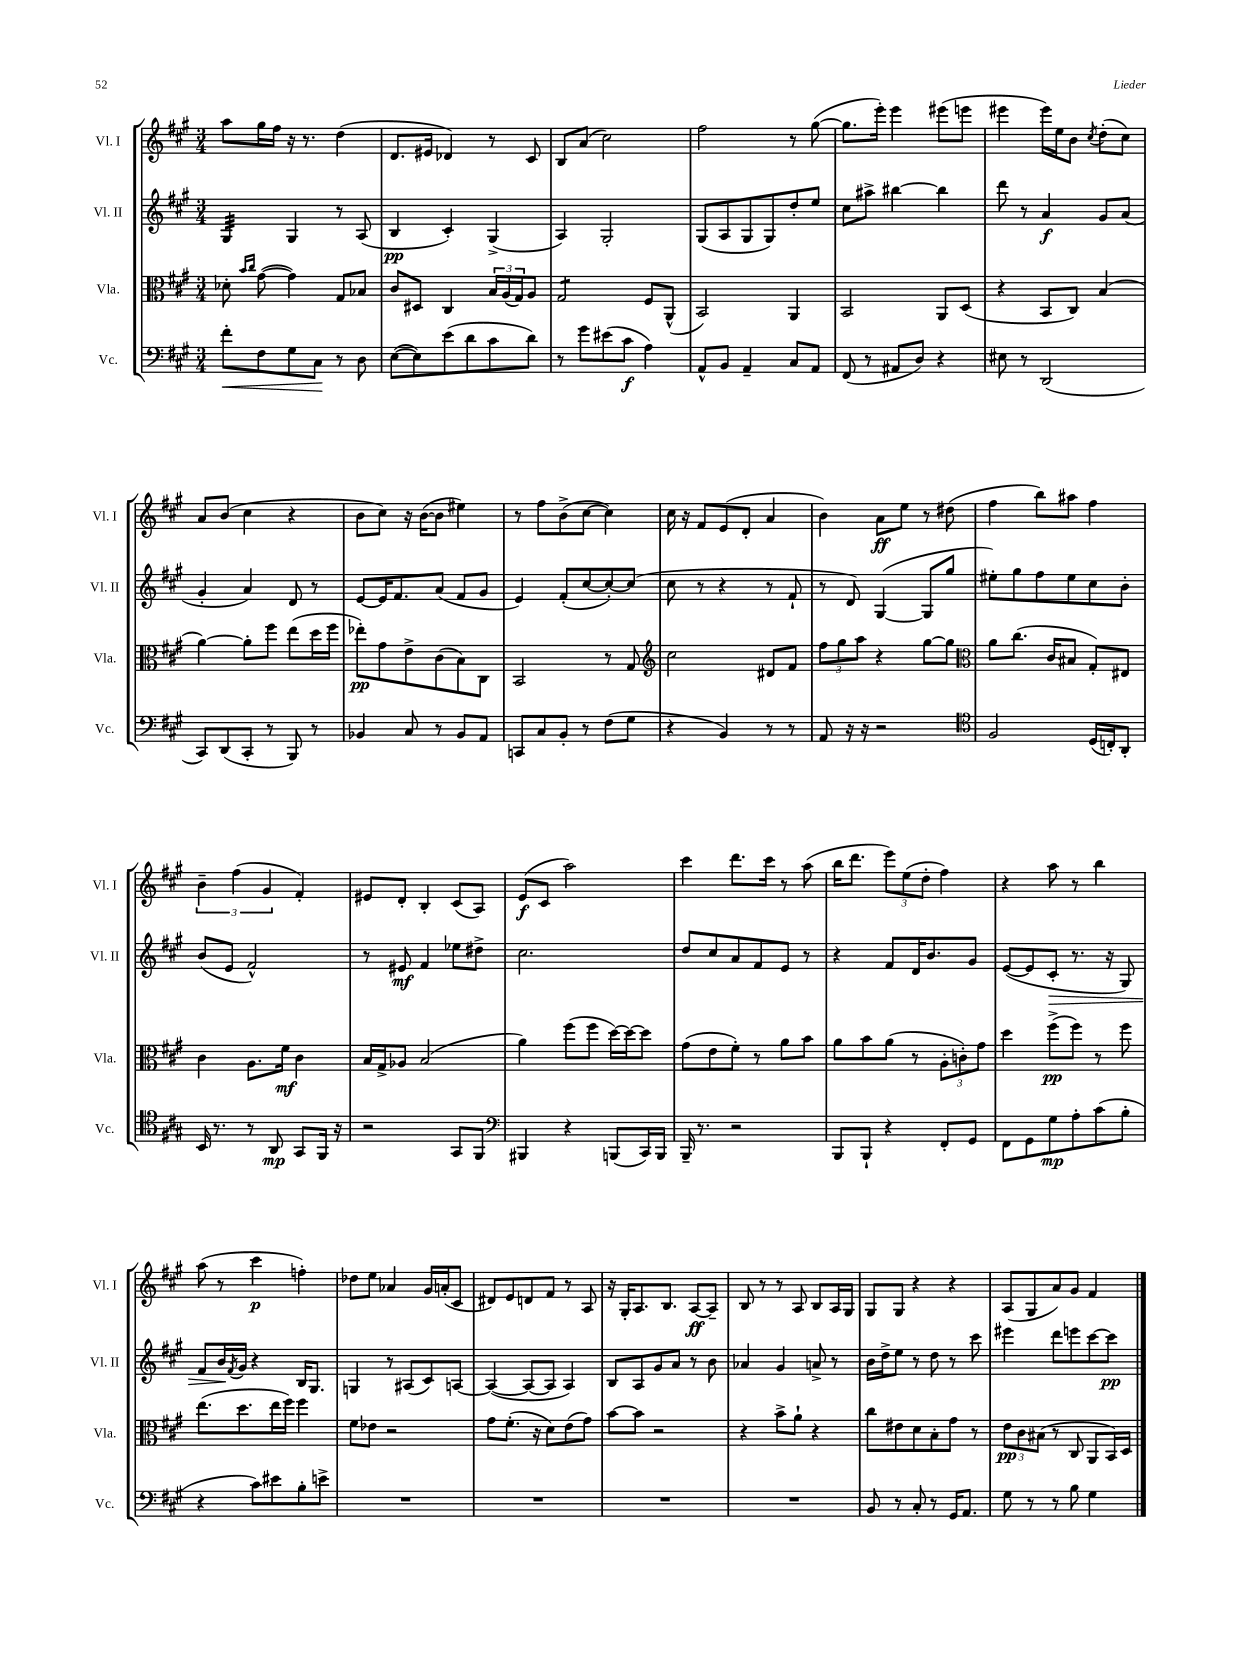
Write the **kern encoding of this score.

**kern	**kern	**kern	**kern
*staff4	*staff3	*staff2	*staff1
*clefF4	*clefC3	*clefG2	*clefG2
*k[f#c#g#]	*k[f#c#g#]	*k[f#c#g#]	*k[f#c#g#]
*M3/4	*M3/4	*M3/4	*M3/4
8f#'\L	8d-'\	4G#/	8aa\L
.	16qqb/LL	.	.
.	16qqcc#/JJ	.	.
8F#\	([8g#\	.	16gg#\L
.	.	.	16ff#\JJ
8G#\	4g#\])	4G#/	16r
.	.	.	8.r
8C#\J	.	.	.
8r	8G#/L	8r	(4dd\
8D\	8B-/J	(8A/	.
=	=	=	=
([8E\L	8c#/L	4B/	8.d/L
8E\])	8D#/J	.	.
.	.	.	16e#/Jk
(8e\	4C#/	4c#'/)	4d-/)
8d\	.	.	.
8c#\	24B/LL	(4G#^/	8r
.	(24A/	.	.
.	24G#/J)	.	.
8d\J)	8A/J	.	8c#/
=	=	=	=
8r	2G#/	4A/)	8B/L
8g#\L	.	.	(8a/J
(8e#\	.	2G#'/	2cc#\)
8c#\J	.	.	.
4A\)	8F#/L	.	.
.	(8AA^^/J	.	.
=	=	=	=
8AA^^/L	2BB/)	(8G#/L	2ff#\
8BB/J	.	8A/	.
4AA~/	.	8G#/	.
.	.	8G#/)	.
8C#/L	4AA/	8dd'/	8r
8AA/J	.	8ee/J	([8gg#\
=	=	=	=
(8FF#/	2BB/	8cc#\L	8.gg#\]L
8r	.	8aa#^\J	.
.	.	.	16eee'\Jk)
8AA#/L	.	[4bb#\	4eee\
8D/J)	.	.	.
4r	8AA/L	4bb#\]	(8eee#\L
.	(8D/J	.	8eee\J
=	=	=	=
8E#\	4r	8ddd\	4eee#\
8r	.	8r	.
(2DD/	8BB/L	4a/	16eee#\LL)
.	.	.	16ee\J
.	8C#/J)	.	8b\J
.	.	.	8qcc#/
.	(4B/	8g#/L	(8dd'\L
.	.	(8a/J	8cc#\J)
=	=	=	=
8CC#/L)	[4a\)	4g#'/	8a/L
(8DD/	.	.	(8b/J
8CC#'/J	8a'\]L	4a/)	4cc#\
8r	8ff#\J	.	.
8BBB/)	(8ee\L	8d/	4r
8r	16dd\L	8r	.
.	16ff#\JJ	.	.
=	=	=	=
4BB-/	8ee-'\L)	[8e/L	8b\L
.	8g#\	16e/]K	8cc#\J)
.	.	8.f#/	.
8C#/	8e^\	.	16r
.	.	.	([16b\LK
8r	(8c#\	(8a/J	8b\]J
8BB-/L	8B\)	8f#/L	4ee#\)
8AA/J	8C#\J	8g#/J	.
=	=	=	=
8CC/L	2BB/	4e/)	8r
8C#/	.	.	8ff#\L
8BB'/J	.	(8f#'/L	(8b^\
8r	.	[8cc#/	[8cc#\J
(8F#\L	8r	8cc#'/_)	4cc#\])
8G#\J	8G#/	(8cc#/]J	.
=	=	=	=
*	*clefG2	*	*
4r	2cc#\	8cc#\	16cc#\
.	.	.	16r
.	.	8r	8f#/L
4BB/)	.	4r	(8e/
.	.	.	8d'/J
8r	8d#/L	8r	4a/
8r	8f#/J	8f#`/	.
=	=	=	=
8AA/	12ff#\L	8r	4b\)
.	12gg#\	.	.
16r	.	8d/)	.
.	12aa\J	.	.
16r	.	.	.
2r	4r	([4G#/	8a\L
.	.	.	8ee\J
.	[8gg#\L	8G#/]L	8r
.	8gg#\]J	8gg#/J	(8dd#\
=	=	=	=
*clefC4	*clefC3	*	*
2F#/	8a\L	8ee#'\L)	4ff#\
.	(8.cc#\J	8gg#\	.
.	.	8ff#\	8bb\L)
.	16c#/LK	.	.
.	8B#/J	8ee#\	8aa#\J
(16D/LL	8G#'/L)	8cc#\	4ff#\
16C'/J)	.	.	.
8AA'/J	8E#/J	8b'\J	.
=	=	=	=
16BB/	4c#\	(8b/L	6b~\
8.r	.	.	.
.	.	8e/J	.
.	.	.	(6ff#\
8r	8.A\L	2f#^^/)	.
.	.	.	6g#/
8AA/	.	.	.
.	16f#\Jk	.	.
8GG#/L	4c#\	.	4f#'/)
16FF#/Jk	.	.	.
16r	.	.	.
=	=	=	=
2r	16B/LL	8r	8e#/L
.	16G#^/J	.	.
.	8A-/J	8e#/	8d'/J
.	(2B/	4f#/	4B'/
8GG#/L	.	8ee-\L	(8c#/L
8FF#/J	.	8dd#^\J	8A/J)
=	=	=	=
*clefF4	*	*	*
4BBB#/	4a\)	2.cc#\	(8e/L
.	.	.	8c#/J
4r	(8ff#\L	.	2aa\)
.	8ff#\J	.	.
(8BBB/L	[16dd\LL)	.	.
.	16dd\_J	.	.
16CC#/L)	8dd\]J	.	.
16BBB/JJ	.	.	.
=	=	=	=
16BBB~/	(8g#\L	8dd/L	4ccc#\
8.r	.	.	.
.	8e\	8cc#/	.
2r	8f#'\J)	8a/	8.ddd\L
.	8r	8f#/	.
.	.	.	16ccc#\Jk
.	8a\L	8e/J	8r
.	8b\J	8r	(8aa\
=	=	=	=
8BBB/L	8a\L	4r	16bb\LK
.	.	.	8.ddd\J
8BBB`/J	8b\	.	.
4r	(8a\J	8f#/L	12eee\L)
.	.	.	(12ee\
.	8r	16d/K	.
.	.	.	12dd'\J
.	.	8.b/	.
8FF#'/L	12A'\L	.	4ff#\)
.	12c'\)	.	.
8GG#/J	.	8g#/J	.
.	12g#\J	.	.
=	=	=	=
8FF#\L	4dd\	([8e/L	4r
8GG#\	.	8e/]	.
8G#\	(8ff#^\L	8c#'/J	8aa\
8A'\	8ff#\J)	8.r	8r
(8c#\	8r	.	4bb\
.	.	16r	.
8B'\J	8ff#\	8G#/)	.
=	=	=	=
4r	(8.ee\L	8f#/L	(8aa\
.	.	16b/L	8r
.	.	8qf#/	.
.	8.dd\	16g#/JJ	.
8c#\L)	.	4r	4ccc#\
8e#\	16ee\L	.	.
.	16ff#\JJ)	.	.
8B'\	4ff#\	16B/LK	4ff'\)
.	.	8.G#/J	.
8e^\J	.	.	.
=	=	=	=
2.r	8f#\L	4G/	8dd-\L
.	8e-\J	.	8ee\J
.	2r	8r	4a-/
.	.	(8A#/L	.
.	.	8c#/)	16g#/LL
.	.	.	(16a'/J
.	.	[8A/J	8c#/J
=	=	=	=
2.r	8g#\L	(4A/_	8d#/L)
.	(8.f#'\J	.	8e/
.	.	8A/_L	8d/
.	16r	.	.
.	8d\L)	8A/]J	8f#/J
.	(8e\	4A/)	8r
.	8g#\J)	.	8A/
=	=	=	=
2.r	[8b\L	8B/L	16r
.	.	.	16G#'/LK
.	8b\]J	8A/	8.A/
.	2r	8g#/	.
.	.	.	8.B/J
.	.	8a/J	.
.	.	8r	[8A/L
.	.	8b\	8A~/]J
=	=	=	=
2.r	4r	4a-/	8B/
.	.	.	8r
.	8b^\L	4g#/	8r
.	8a`\J	.	8A/
.	4r	8a^/	8B/L
.	.	8r	16A/L
.	.	.	16G#/JJ
=	=	=	=
8BB/	8cc#\L	16b\LL	8G#/L
.	.	16dd^\J	.
8r	8e#\	8ee\J	8G#/J
8C#'/	8d\	8r	4r
8r	8B'\	8dd\	.
16GG#/LK	8g#\J	8r	4r
8.AA/J	.	.	.
.	8r	8ccc#\	.
=	=	=	=
8G#\	12e\L	4eee#\	(8A/L
.	12c#\	.	.
8r	.	.	8G#/
.	(12B#\J	.	.
8r	8r	8ddd\L	8a/)
8B\	8C#/	8eee\	8g#/J
4G#\	8AA/L	[8ccc#\	4f#/
.	16BB/L)	8ccc#\]J	.
.	16D/JJ	.	.
==	==	==	==
*-	*-	*-	*-
